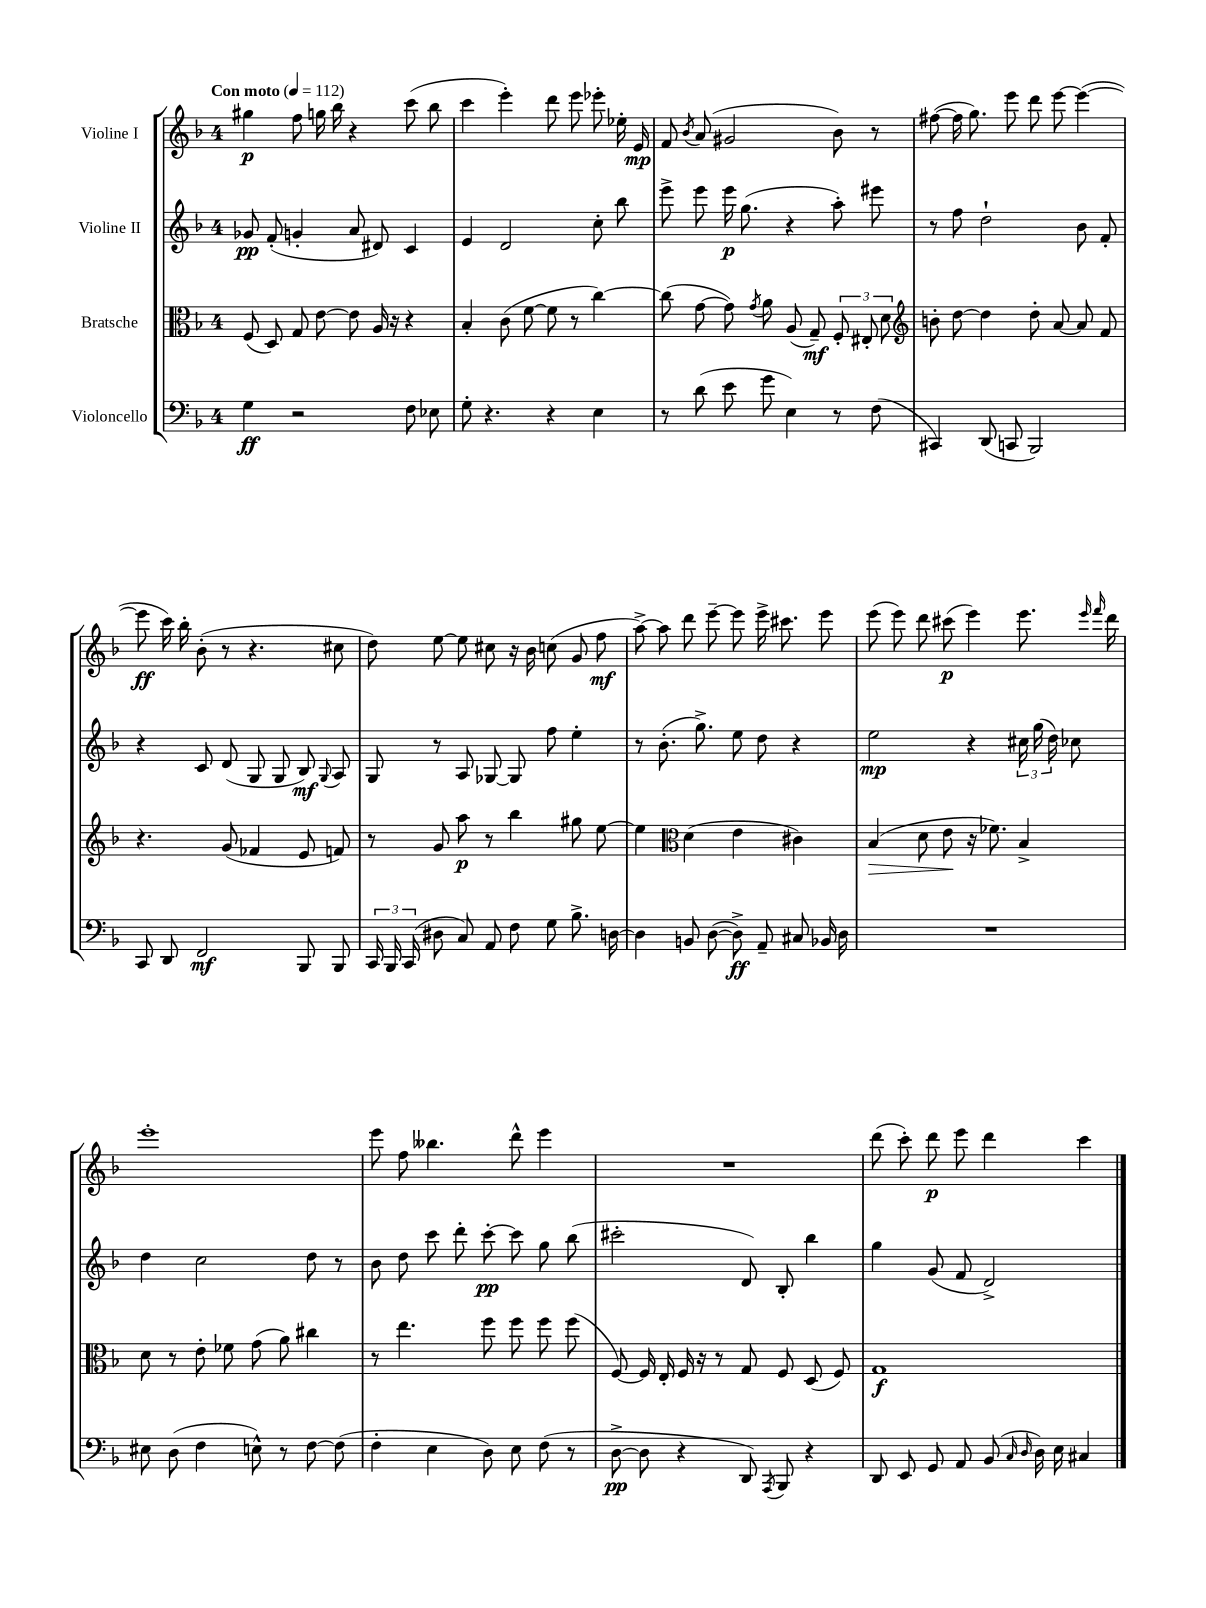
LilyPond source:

<<
\new StaffGroup <<
\new Staff = "s0" \with { instrumentName = "Violine I" } {
    \clef treble \key f \major \once \override Staff.TimeSignature.style = #'single-digit \time 4/4 \tempo "Con moto" 4 = 112
    \autoBeamOff gis''4\p f''8 g''16 bes''16 r4 c'''8( bes''8 |
    c'''4 e'''4-.) d'''8 e'''8 ees'''8-. ees''16-. e'16\mp |
    f'8 \acciaccatura { bes'8 } a'8( gis'2 bes'8) r8 |
    fis''8~( fis''16 g''8.) e'''8 d'''8 e'''8~ e'''4~( |
    e'''8\ff c'''16) bes''16-. bes'8-.( r8 r4. cis''8 |
    d''8) e''8~ e''8 cis''8 r16 bes'16 c''8( g'8 f''8\mf |
    a''8~->) a''8 d'''8 e'''8~-- e'''8 e'''16-> cis'''8. e'''8 |
    e'''8( e'''8) d'''8 cis'''8\p( e'''4) e'''8. \grace { e'''16 f'''16 } d'''16 |
    e'''1-. |
    e'''8 f''8 beses''4. d'''8-^ e'''4 |
    R1 |
    d'''8( c'''8-.) d'''8\p e'''8 d'''4 c'''4 \bar "|." |
}
\new Staff = "s1" \with { instrumentName = "Violine II" } {
    \clef treble \key f \major \once \override Staff.TimeSignature.style = #'single-digit \time 4/4
    \autoBeamOff ges'8\pp f'8-.( g'4-. a'8 dis'8) c'4 |
    e'4 d'2 c''8-. bes''8 |
    e'''8-> e'''8 e'''16\p g''8.( r4 a''8-.) eis'''8 |
    r8 f''8 d''2-! bes'8 f'8-. |
    r4 c'8 d'8( g8 g8 bes8\mf) \appoggiatura { g8 } a8 |
    g8 r8 a8 ges8~ ges8 f''8 e''4-. |
    r8 bes'8.-.( g''8.->) e''8 d''8 r4 |
    e''2\mp r4 \tuplet 3/2 { cis''16 g''16( d''16) } ces''8 |
    d''4 c''2 d''8 r8 |
    bes'8 d''8 c'''8 d'''8-. c'''8~-.\pp c'''8 g''8 bes''8( |
    cis'''2-. d'8) bes8-. bes''4 |
    g''4 g'8( f'8 d'2->) \bar "|." |
}
\new Staff = "s2" \with { instrumentName = "Bratsche" } {
    \clef alto \key f \major \once \override Staff.TimeSignature.style = #'single-digit \time 4/4
    \autoBeamOff f8( d8) g8 e'8~ e'8 a16 r16 r4 |
    bes4-. c'8( f'8~ f'8 r8 c''4~) |
    c''8( g'8~ g'8) \acciaccatura { g'8 } a'8 a8( g8--\mf) \tuplet 3/2 { f8-. eis8-. d'8 } |
    \clef treble b'8-. d''8~ d''4 d''8-. a'8~ a'8 f'8 |
    r4. g'8( fes'4 e'8 f'8) |
    r8 g'8 a''8\p r8 bes''4 gis''8 e''8~ |
    e''4 \clef alto d'4( e'4 cis'4) |
    bes4\>( d'8 e'8\! r16 fes'8.) bes4-> |
    d'8 r8 e'8-. fes'8 g'8( a'8) cis''4 |
    r8 e''4. f''8 f''8 f''8 f''8( |
    f8~) f16 e16-. f16 r16 r8 g8 f8 d8( f8) |
    g1\f \bar "|." |
}
\new Staff = "s3" \with { instrumentName = "Violoncello" } {
    \clef bass \key f \major \once \override Staff.TimeSignature.style = #'single-digit \time 4/4
    \autoBeamOff g4\ff r2 f8 ees8 |
    g8-. r4. r4 e4 |
    r8 d'8( e'8 g'8 e4) r8 f8( |
    cis,4) d,8( c,8 bes,,2) |
    c,8 d,8 f,2\mf bes,,8 bes,,8 |
    \tuplet 3/2 { c,16 bes,,16 c,16( } dis8 c8) a,8 f8 g8 bes8.-> d16~ |
    d4 b,8 d8~( d8->\ff) a,8-- cis8 bes,16 d16 |
    R1 |
    eis8 d8( f4 e8-^) r8 f8~ f8( |
    f4-. e4 d8) e8 f8( r8 |
    d8~->\pp d8 r4 d,8) \acciaccatura { a,,8 } bes,,8 r4 |
    d,8 e,8 g,8 a,8 bes,8( \grace { c16 d16 } d16) e16 cis4 \bar "|." |
}
>>
>>
\layout { \context { \Score \remove "Bar_number_engraver" } }
